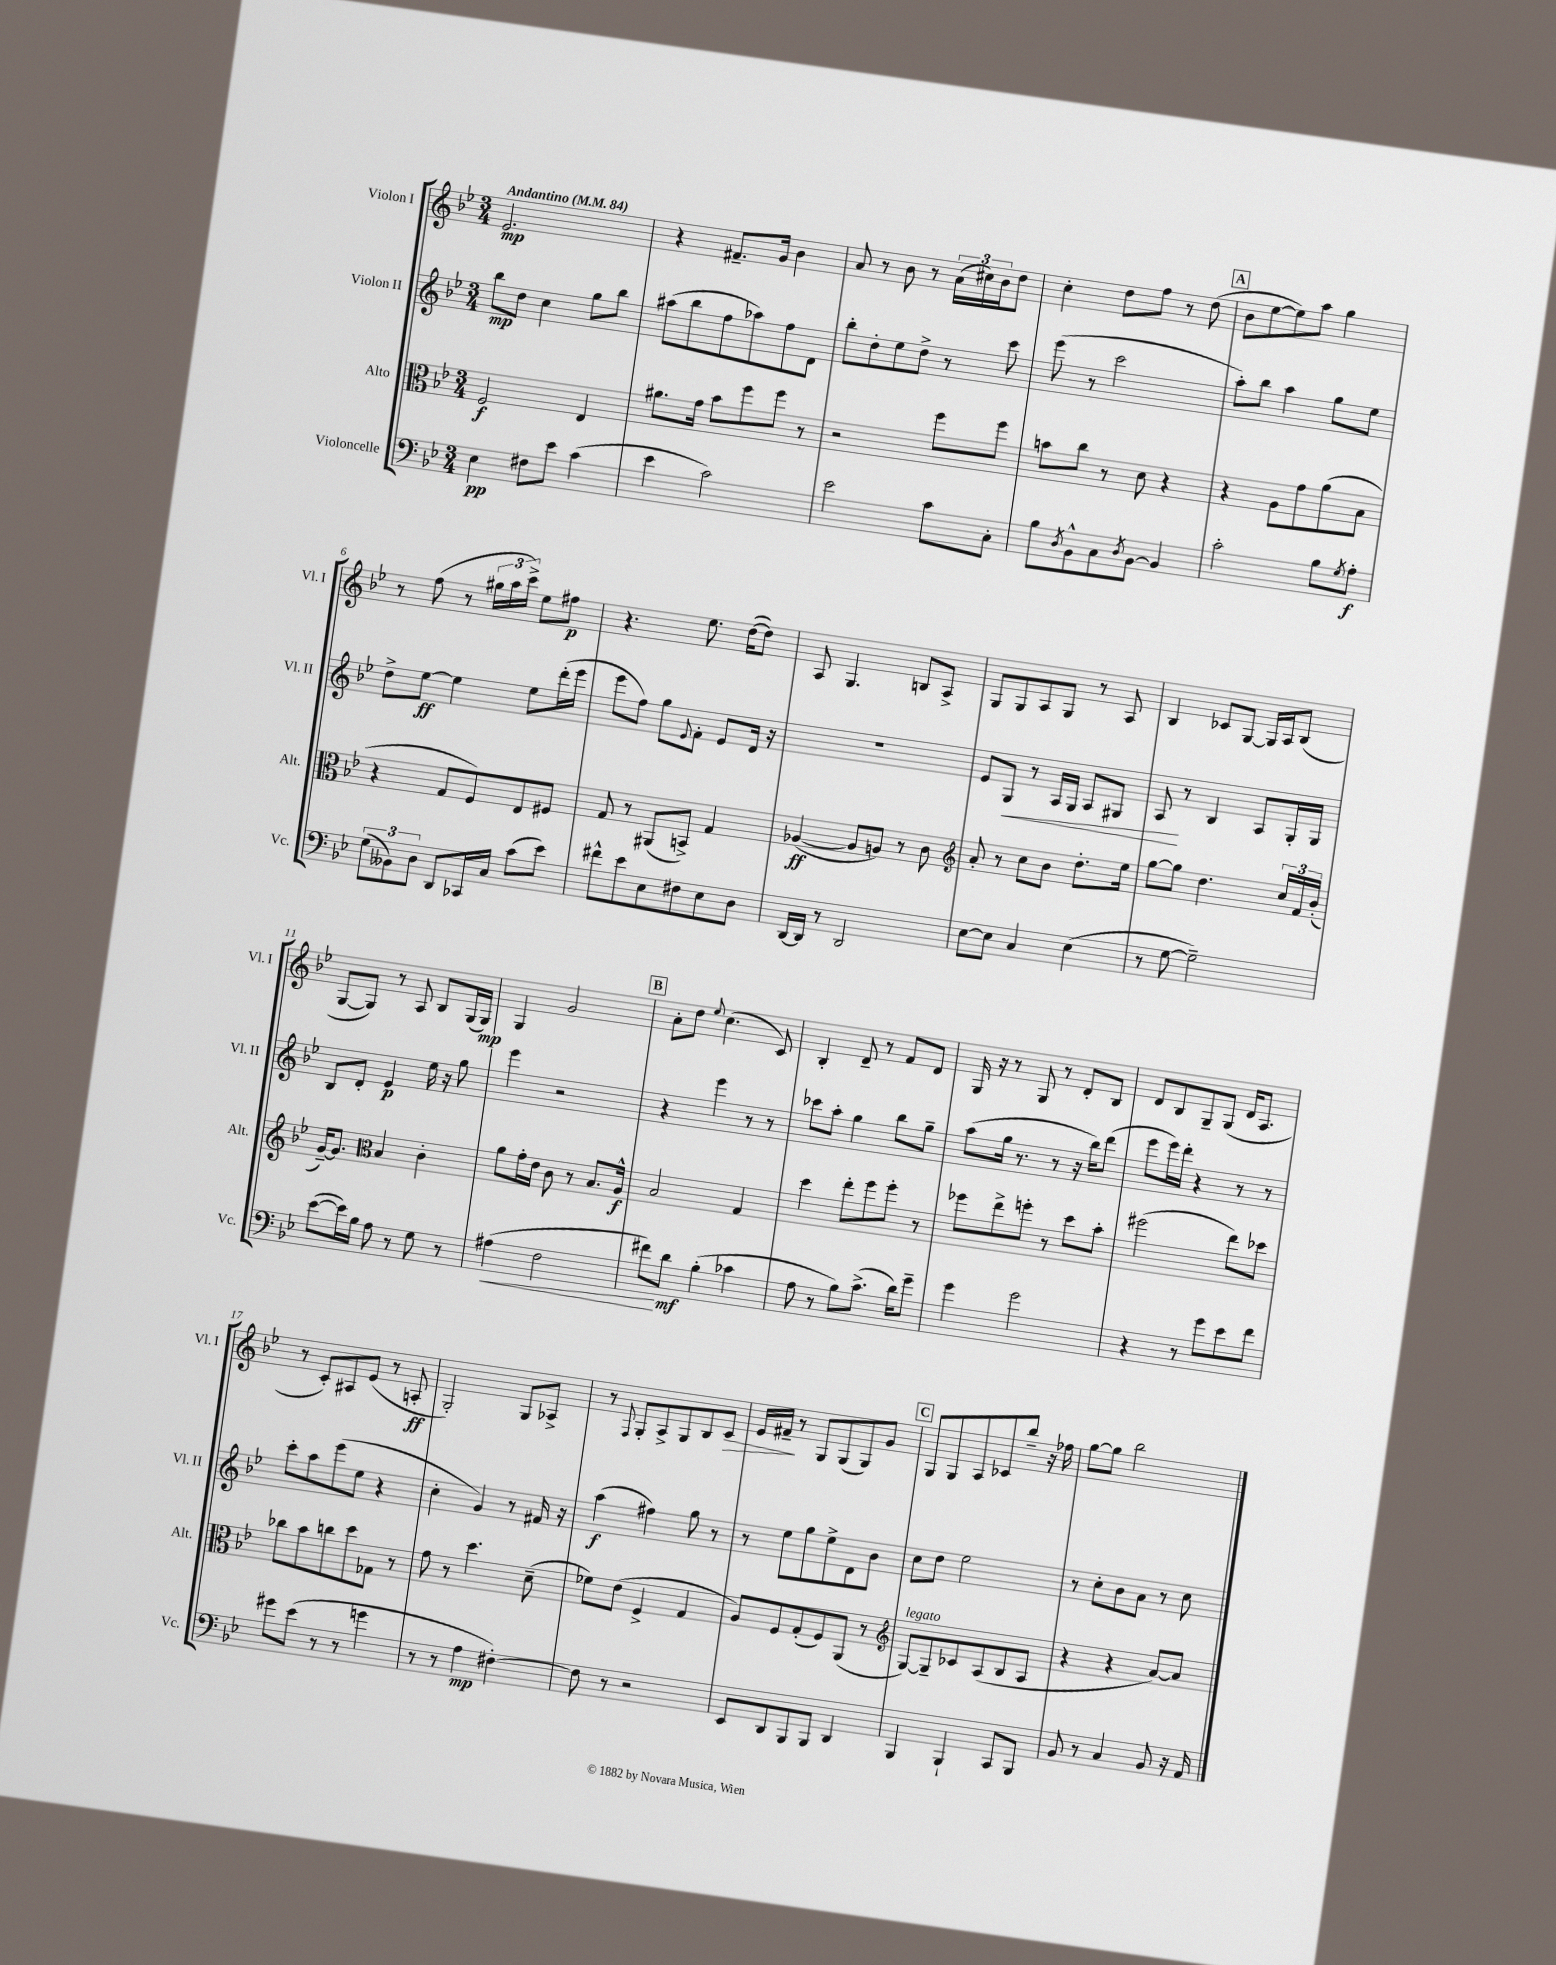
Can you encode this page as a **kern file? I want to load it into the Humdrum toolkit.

**kern	**kern	**kern	**kern
*staff4	*staff3	*staff2	*staff1
*clefF4	*clefC3	*clefG2	*clefG2
*k[b-e-]	*k[b-e-]	*k[b-e-]	*k[b-e-]
*M3/4	*M3/4	*M3/4	*M3/4
*MM84	*MM84	*MM84	*MM84
4E-\	2F/	8bb-\L	2.e-/
.	.	8dd\J	.
8F#\L	.	4cc\	.
8e-\J	.	.	.
(4c\	4E-/	8gg\L	.
.	.	8bb-\J	.
=	=	=	=
4e-\	8.a#\L	(8aa#\L	4r
.	.	8bb-\	.
.	16g\Jk	.	.
2c\)	8b-\L	8ff\	8.f#~/L
.	8ff\	8aa-\)	.
.	.	.	16g/Jk
.	8ff\J	8ff\	4b-\
.	8r	8d\J	.
=	=	=	=
2e-\	2r	8bb-'\L	8a/
.	.	8dd'\	8r
.	.	8ee-\	8b-\
.	.	8dd^\J	8r
8c\L	8ff\L	8r	(24a\LL
.	.	.	24cc#\)
.	.	.	24b-\J
8C'\J	8ff\J	8ccc\	8dd\J
=	=	=	=
8B-\L	8b\L	(8eee-\	4cc'\
8qD/	.	.	.
8BB-^^\	8cc\J	8r	.
8C\	8r	2ccc\	8dd\L
8qD/	.	.	.
[8BB-\J	8d\	.	8ff\J
4BB-/]	4r	.	8r
.	.	.	(8dd\
=	=	=	=
2c'\	4r	8aa'\L)	8b-\L
.	.	8bb-\J	[8ee-\
.	8A\L	4aa\	8ee-\])
.	8g\	.	8aa\J
8B-\L	(8a\	8gg\L	4gg\
8qG/	.	.	.
8A'\J	8B-\J	8ee-\J	.
=	=	=	=
(12G\L	4r	8dd^\L	8r
12BB--\)	.	.	.
.	.	[8ee-\J	(8ff\
12D\J	.	.	.
8DD/L	8G/L	4ee-\]	8r
16CC-/L	8F/)	.	24gg#\LL
.	.	.	24aa\
16C/JJ	.	.	.
.	.	.	24ccc^\JJ)
(8c\L	8E-/	8ee-\L	8ee-\L
8e-\J)	8F#/J	(16ddd'\L	8ff#\J
.	.	16eee-\JJ	.
=	=	=	=
8f#^^\L	8G/	8eee-\L	4.r
8e-\	8r	8ff\J)	.
8E-\	(8AA#/L	8gg\L	.
.	.	8qqe-/	.
8F#\	8BB^/J)	8f'\J	8.ee-\
8E-\	4G/	8e-/L	.
.	.	.	([16dd\LK
8D\J	.	16d/Jk	8dd\]J)
.	.	16r	.
=	=	=	=
[16DD/LL	([4A-/	2.r	8A/
16DD/]JJ	.	.	.
8r	.	.	4.G/
2DD/	8A-/]L	.	.
.	8A/J)	.	.
.	8r	.	8B/L
.	8c\	.	8A^/J
=	=	=	=
*	*clefG2	*	*
[8E-\L	8a'/	8e-/L	8G/L
8E-\]J	8r	8G/J	8G/
4C/	8cc\L	8r	8A/
.	8b-\J	16A/LL	8G/J
.	.	16G/JJ	.
(4E-\	8.dd'\L	8A/L	8r
.	.	8G#/J	8A/
.	16ee-\Jk	.	.
=	=	=	=
8r	[8gg\L	8A/	4B-/
[8G\	8gg\]J	8r	.
2G~\])	4.dd\	4B-/	8c-/L
.	.	.	[8G/J
.	.	8A/L	16G/]LL
.	.	.	16A/J
.	24cc/LL	16G'/L	(8B-/J
.	24f/	.	.
.	.	16G/JJ	.
.	(24b-'/JJ	.	.
=	=	=	=
([8e-\L	[16g~/LK)	8B-/L	[8G/L
.	8.g/]J	.	.
16e-\]L)	.	8d'/J	8G/]J)
16B-\JJ	.	.	.
*	*clefC3	*	*
8A\	4B-/	4e-/	8r
8r	.	.	8A/
8G\	4c'\	16ee-\	8B-/L
.	.	16r	.
8r	.	8gg\	(16G/L
.	.	.	16G/JJ)
=	=	=	=
(4A#\	8a\L	4eee-\	4G/
.	16g'\L	.	.
.	16e-\JJ	.	.
2F\	8c\	2r	2g/
.	8r	.	.
.	8.B-/L	.	.
.	16A^^/Jk	.	.
=	=	=	=
8f#\L)	2B-/	4r	8a'\L
8d\J	.	.	8dd\J
.	.	.	8qqee-/
(4B-'\	.	4eee-\	(4.cc\
4c-\	4G/	8r	.
.	.	8r	8c/)
=	=	=	=
8A\	4dd\	8ccc-\L	4B-'/
8r	.	8aa'\J	.
8B-\L)	8ee-'\L	4gg\	8d~/
(8.c^\J	8ff\	.	8r
.	8ff'\J	8bb-\L	8f/L
16d\LK)	.	.	.
8g~\J	8r	8gg~\J	8d/J
=	=	=	=
4g\	8ff-\L	(8aa\L	16G/
.	.	.	16r
.	8ee-^\	16gg\Jk	8r
.	.	8.r	.
2g\	8ff'\J	.	8G/
.	8r	8r	8r
.	8dd\L	16r	8d'/L
.	.	16bb-\LK)	.
.	8b-'\J	(8ddd\J	8B-/J
=	=	=	=
4r	(2ff#\	8eee-\L	8d/L
.	.	16eee-\L)	8B-/
.	.	16ddd'\JJ	.
8r	.	4r	8G~/
8g\L	.	.	(8G/J
8e-\	8ee-\L)	8r	16d/LK
.	.	.	8.A/J
8f\J	8dd-\J	8r	.
=	=	=	=
8g#\L	8cc-\L	8ccc'\L	8r
(8e-\J	8b-\	8aa\	8c'/L)
8r	8cc\	(8eee-\	8A#/
8r	8dd\	8ee-\J	(8e-/J
4g\	8G-\J	4r	8r
.	8r	.	8A'/
=	=	=	=
8r	8g\	4cc'\	2G'/)
8r	8r	.	.
4A\	4.dd\	4g/)	.
[4F#'\)	.	8r	8G/L
.	(8d~\	16f#/	8A-^/J
.	.	16r	.
=	=	=	=
8F#\]	8f-\L)	(4aa\	8r
.	.	.	8qqF/
8r	(8e-\J	.	8G'/L
2r	4F^/	4ff#\)	8A^/
.	.	.	8G/
.	4G/	8gg\	8B-/
.	.	8r	8c/J
=	=	=	=
8EE-/L	8A/L)	8r	16e-/LL
.	.	.	16f#~/JJ
8DD/	8F/	8ee-\L	8r
8BBB-/	(8G'/	8gg\	8G/L
8BBB-/J	8F/)	8ee-^\	(8G/
4DD/	(8AA/J	8d\	8G/)
.	8r	8b-\J	8g/J
=	=	=	=
*	*clefG2	*	*
4BBB-/	[8G/L)	8cc\L	8G/L
.	8G~/]	8dd\J	8G/
4BBB-`/	8c-/	2ee-\	8A/
.	(8A/	.	8c-/
8CC/L	8B-/	.	8bb-~/J
8BBB-/J	8A/J	.	16r
.	.	.	16ff-\
=	=	=	=
8BB-/	4r	8r	[8gg\L
8r	.	8cc'\L	8gg\]J
4C/	4r	8b-\	2bb-\
.	.	8a\J	.
8BB-/	[8a/L)	8r	.
16r	8a/]J	8cc\	.
16AA/	.	.	.
==	==	==	==
*-	*-	*-	*-
